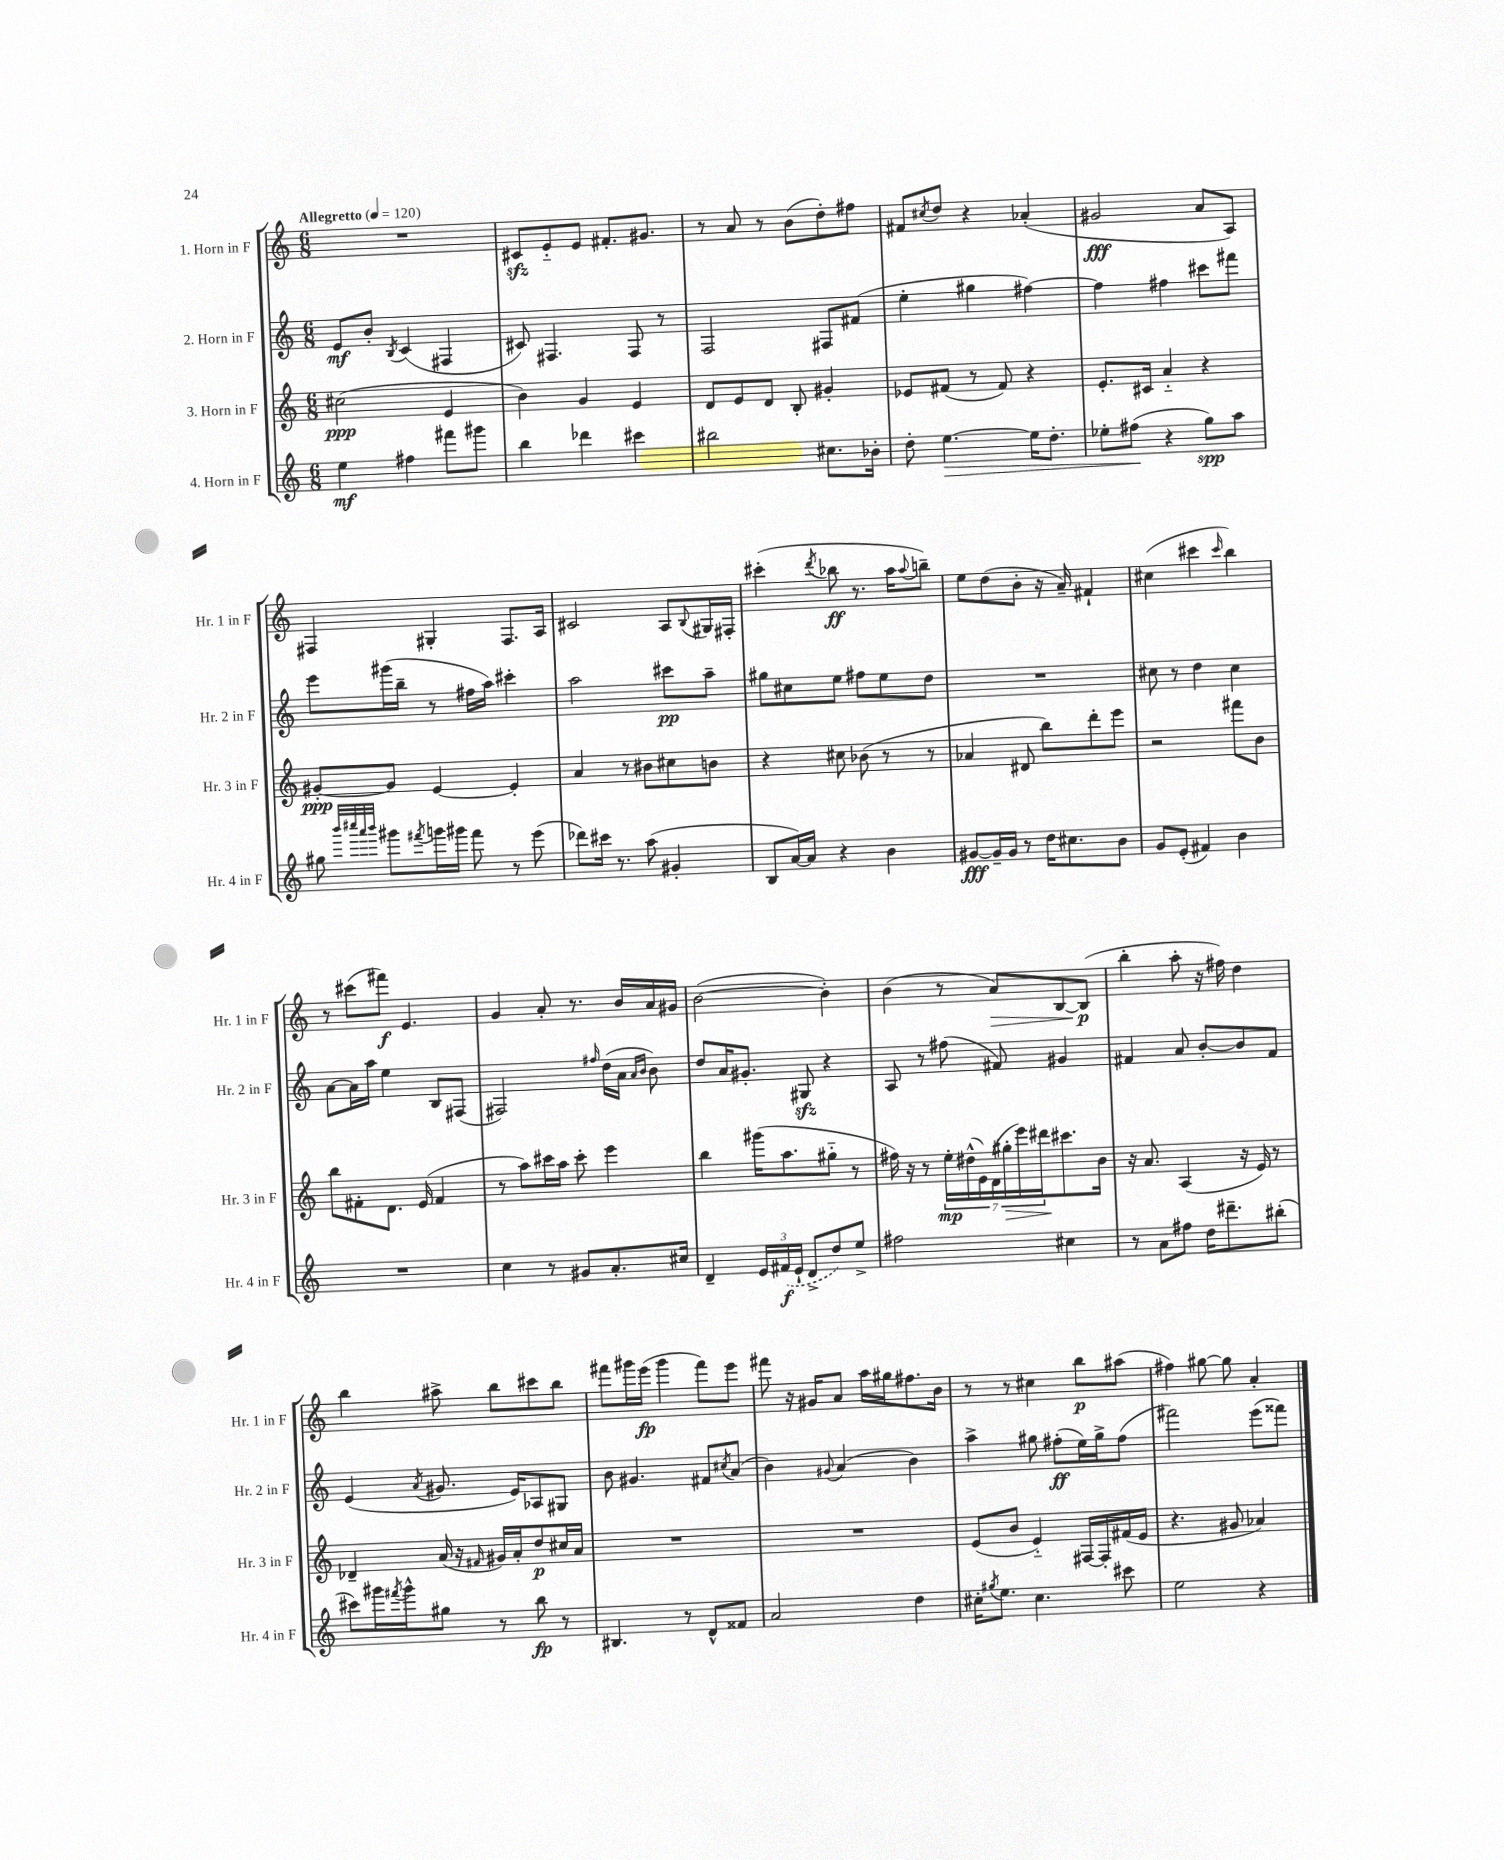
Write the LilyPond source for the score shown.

<<
\new StaffGroup <<
\new Staff = "s0" \with { instrumentName = "1. Horn in F" shortInstrumentName = "Hr. 1 in F" } {
    \clef treble \key c \major \numericTimeSignature \time 6/8 \tempo "Allegretto" 4 = 120
    R2. |
    cis'8\sfz e'8-_ e'8 fis'8.-. gis'8. |
    r8 a'8 r8 b'8( d''8-.) fis''8 |
    fis'8 \acciaccatura { cis''8 } d''8 r4 aes'4-.( |
    gis'2\fff a'8 a8) |
    fis4 gis4-. fis8. a16 |
    cis'2 a8 \appoggiatura { b8 } gis16 fis16-. |
    cis'''4-.( \acciaccatura { d'''8 } bes''8\ff r8. a''16 \appoggiatura { a''8 } b''8--) |
    e''8 d''8( b'8-. r16 a'16--) fis'4-! |
    cis''4( cis'''4 \grace { cis'''16 } b''4) |
    r8 cis'''8( fis'''8\f) e'4. |
    g'4 a'8-. r8. b'16 a'16 gis'16 |
    b'2~( b'4-.) |
    b'4( r8 a'8\>) b8~ b8\p\!( |
    b''4-. a''8-. r16 fis''16) d''4 |
    b''4 ais''8-> b''8 cis'''8 b''8 |
    fis'''8 gis'''16 e'''16\fp( gis'''4 fis'''8) e'''8 |
    fis'''8 r16 gis'16 a'8 a''16 gis''16 fis''8. b'16 |
    r8 r8 cis''4 b''8\p ais''8( |
    fis''4) gis''8~ gis''8 a'4-. \bar "|." |
}
\new Staff = "s1" \with { instrumentName = "2. Horn in F" shortInstrumentName = "Hr. 2 in F" } {
    \clef treble \key c \major \numericTimeSignature \time 6/8
    e'8\mf b'8-. \acciaccatura { b8 } c'4( fis4 |
    cis'8) fis4. fis8 r8 |
    f2 fis8 fis'8( |
    e''4-. gis''4 fis''4~) |
    fis''4 fis''4 cis'''8 fis'''8 |
    e'''8 gis'''16( b''16-- r8 fis''16 a''16) cis'''4-. |
    a''2 cis'''8\pp a''8-- |
    gis''8 cis''8 e''8 fis''8 e''8 d''8 |
    R2. |
    cis''8 r8 d''4 cis''4 |
    a'8~ a'16 a''16 e''4 b8 fis8( |
    fis2) \grace { fis''16 } d''16( a'16 \grace { a'16 b'16 } b'8) |
    d''8 a'16 gis'8.-. gis8\sfz r4 |
    a8 r8 fis''8( fis'8) gis'4 |
    fis'4 a'8 b'8~-. b'8 fis'8 |
    e'4( \acciaccatura { a'8 } gis'8. e'16) aes8 gis8 |
    b'8 gis'4. fis'8 \acciaccatura { cis''8 } a'8( |
    b'4) \appoggiatura { gis'8 } a'4( b'4) |
    a''4-> gis''8 fis''8-.\ff( e''16) gis''16-> fis''8( |
    fis'''2) e'''8( fisis'''8) \bar "|." |
}
\new Staff = "s2" \with { instrumentName = "3. Horn in F" shortInstrumentName = "Hr. 3 in F" } {
    \clef treble \key c \major \numericTimeSignature \time 6/8
    cis''2\ppp( e'4 |
    b'4) g'4 e'4 |
    d'8 e'8 d'8 b8-. gis'4-. |
    ees'8 fis'8( r8 fis'8) r4 |
    e'8.-. cis'16 a'4-_ r4 |
    gis'8~-.\ppp gis'8 e'4~ e'4-. |
    a'4 r8 bis'8 cis''8 b'8 |
    r4 cis''8 bes'8( r8 r8 |
    aes'4 dis'8 b''8) d'''8-. e'''8 |
    r2 fis'''8 b'8 |
    b''8 fis'8-. d'8. e'16( fis'4 |
    r8 a''8) cis'''16 a''16 cis'''8-. e'''4 |
    b''4 gis'''16( a''8. gis''8-_ r8 |
    fis''16) r16 r8 \tuplet 7/4 { e''16-.\mp dis''16-^( e'16) d'16( gis''16-.\> e'''16) dis'''16\! } cis'''8. b'16 |
    r16 a'8. a4( r16 e'16) r8 |
    des'4-- a'16( r16 \grace { fis'16 } gis'16) a'16-. d''8\p cis''16 a'16 |
    R2. |
    R2. |
    e'8( b'8 e'4-_) fis16~ fis16-. fis'16( e'16 |
    r4. gis'8 aes'4) \bar "|." |
}
\new Staff = "s3" \with { instrumentName = "4. Horn in F" shortInstrumentName = "Hr. 4 in F" } {
    \clef treble \key c \major \numericTimeSignature \time 6/8
    e''4\mf fis''4 fis'''8 gis'''8 |
    b''4 des'''4 cis'''4 |
    bis''2 cis''8. bes'16-. |
    d''8-. e''4.~\> e''16 d''8.-. |
    ees''8-. fis''8\!( r4 g''8\spp) a''8 |
    gis''8 \grace { b'''32 cis''''32 a'''32 b'''32 } gis'''8 \acciaccatura { fis'''8 } g'''16 gis'''16 fis'''8 r8 e'''8( |
    des'''8) cis'''16 r8. a''8( gis'4-. |
    b8 a'16~) a'16 r4 b'4 |
    gis'8~\fff gis'16-- gis'16 r8 d''16 cis''8. b'8 |
    g'8 e'8-.( fis'4) b'4 |
    R2. |
    c''4 r8 gis'8 a'8.-. cis''16 |
    d'4-- \tuplet 3/2 { e'16 \once \slurDashed fis'16\f( e'16-! } d'8-> d''8) e''8-> |
    fis''2 cis''4 |
    r8 a'8 fis''8 d''16 dis'''8.-- bis''8-.( |
    cis'''8) gis'''16 \acciaccatura { fis'''8 } gis'''16-^ gis''8 r8 b''8\fp r8 |
    bis4. r8 d'8-^ fisis'8 |
    a'2 d''4 |
    cis''16-. \acciaccatura { gis''8 } e''8. cis''4. cis'''8 |
    e''2 r4 \bar "|." |
}
>>
>>
\layout { \context { \Score \remove "Bar_number_engraver" } }
